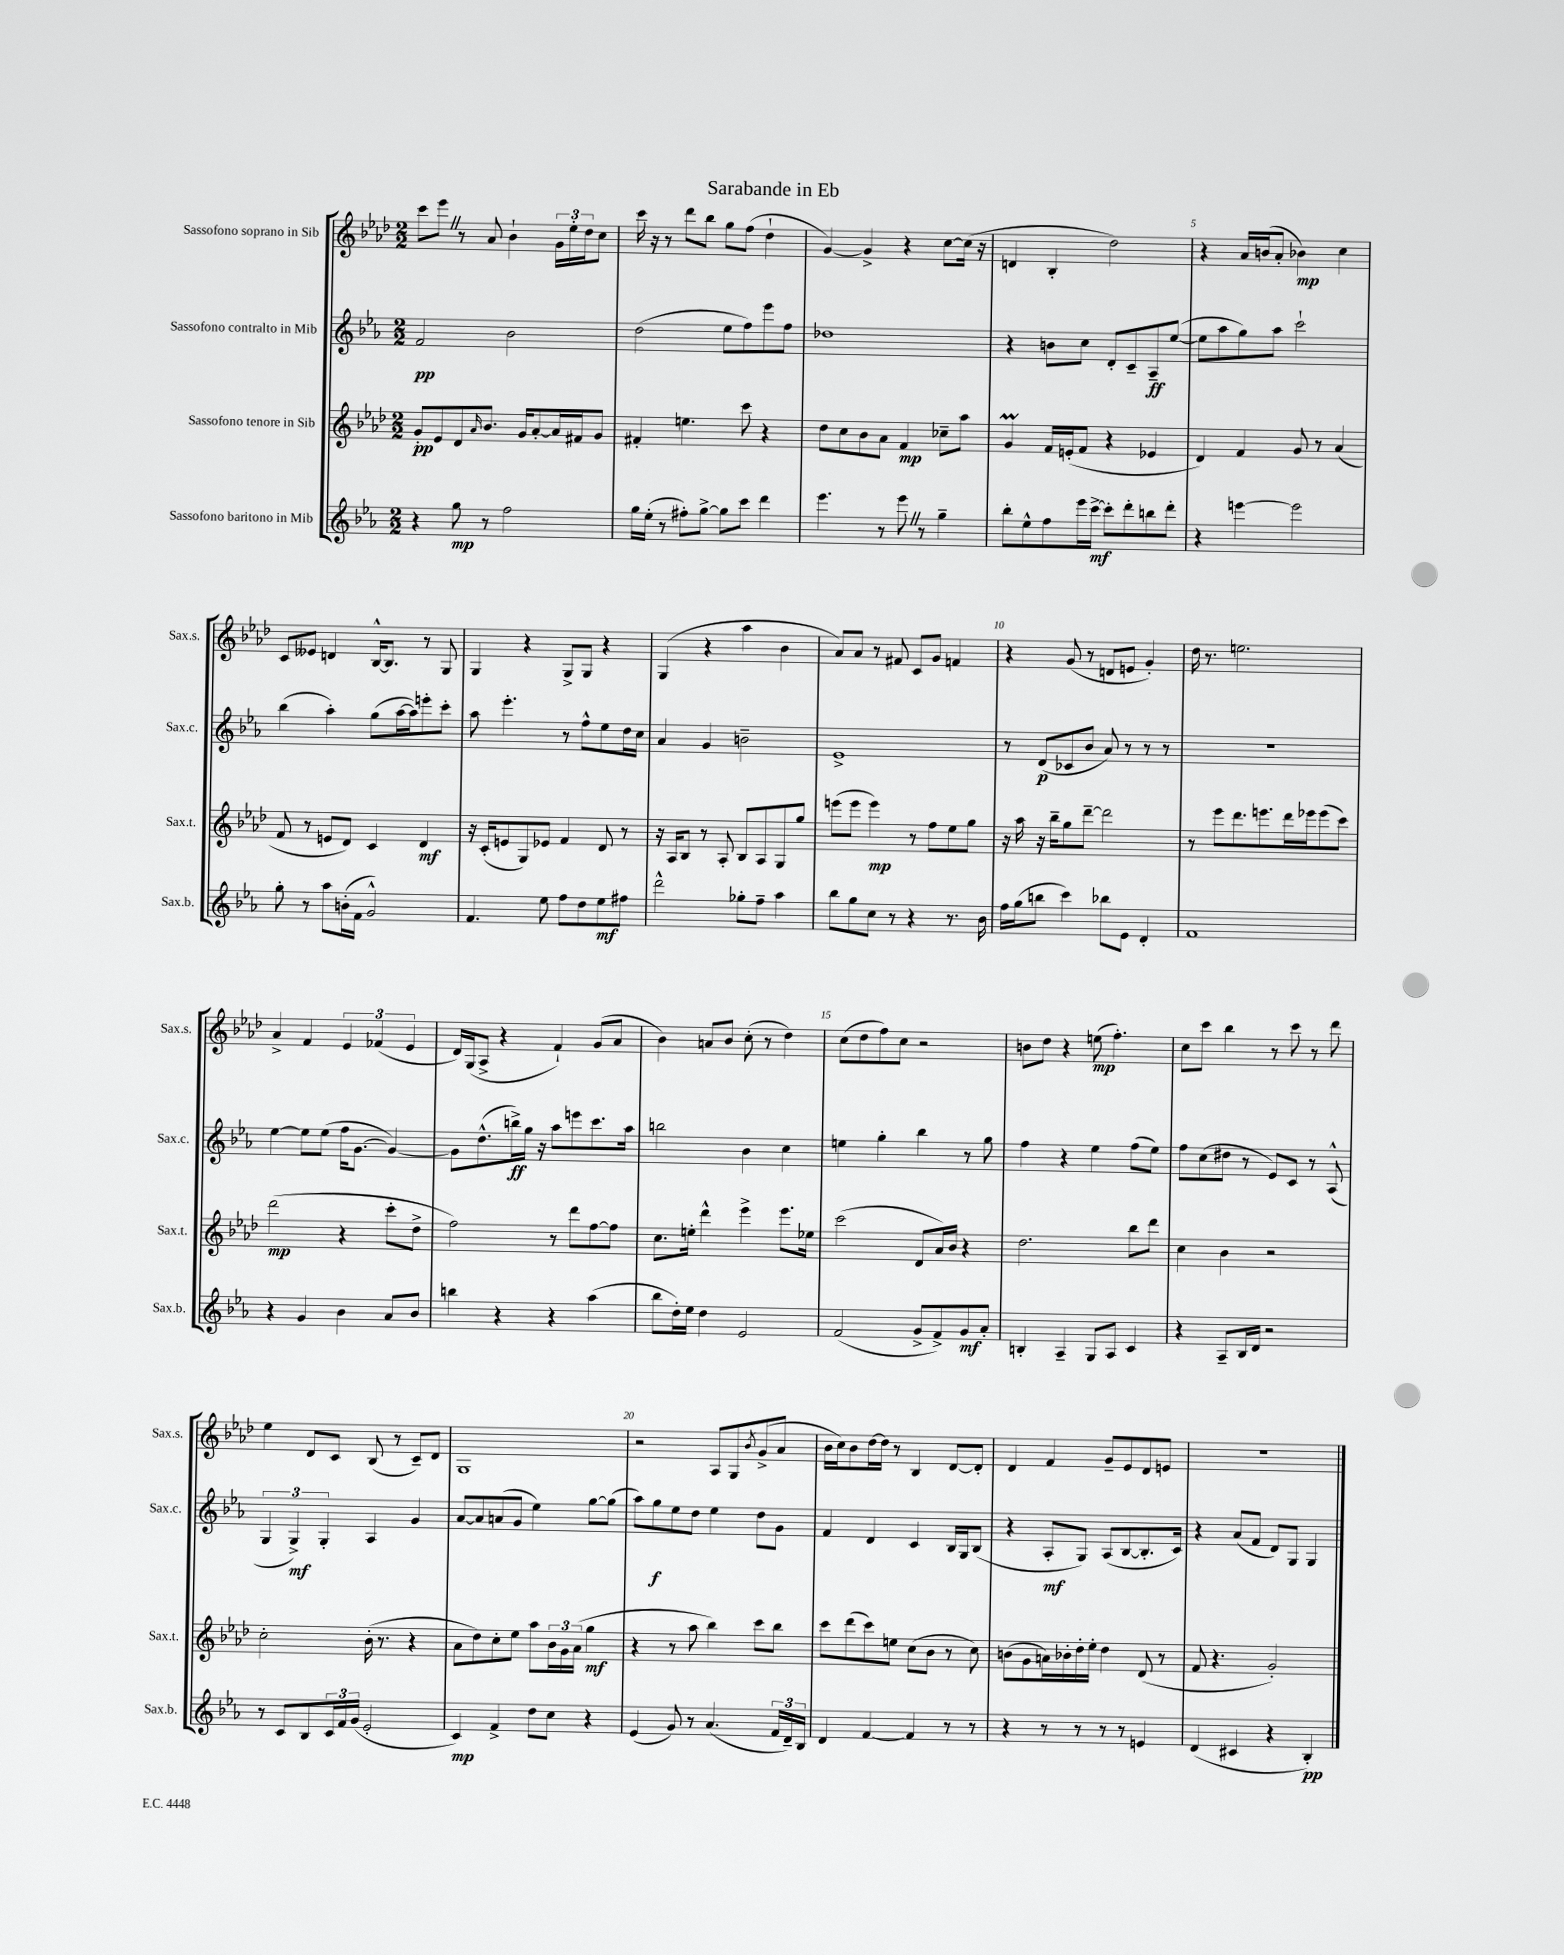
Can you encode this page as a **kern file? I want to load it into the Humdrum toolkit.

**kern	**dynam	**kern	**dynam	**kern	**dynam	**kern	**dynam
*part4	*part4	*part3	*part3	*part2	*part2	*part1	*part1
*staff4	*staff4	*staff3	*staff3	*staff2	*staff2	*staff1	*staff1
*I"Sassofono baritono in Mib	*	*I"Sassofono tenore in Sib	*	*I"Sassofono contralto in Mib	*	*I"Sassofono soprano in Sib	*
*I'Sax.b.	*	*I'Sax.t.	*	*I'Sax.c.	*	*I'Sax.s.	*
*clefG2	*	*clefG2	*	*clefG2	*	*clefG2	*
*k[b-e-a-]	*	*k[b-e-a-d-]	*	*k[b-e-a-]	*	*k[b-e-a-d-]	*
*M2/2	*	*M2/2	*	*M2/2	*	*M2/2	*
=1	=1	=1	=1	=1	=1	=1	=1
4r	.	8g'/L	pp	2f/	pp	8ccc\L	.
.	.	8e-/	.	.	.	8eee-Z\J	.
8gg\	mp	8d-/	.	.	.	8r	.
.	.	16qqa-/	.	.	.	.	.
8r	.	8.b-/J	.	.	.	8a-/	.
2ff\	.	.	.	2b-\	.	4b-`\	.
.	.	16g/KL	.	.	.	.	.
.	.	[8a-'/	.	.	.	.	.
.	.	16a-/L]	.	.	.	24g\LL	.
.	.	.	.	.	.	24ee-'\	.
.	.	16f#X/J	.	.	.	.	.
.	.	.	.	.	.	24dd-\J	.
.	.	8g/J	.	.	.	8cc\J	.
=2	=2	=2	=2	=2	=2	=2	=2
16gg\LL	.	4f#X'/	.	(2dd\	.	16ccc\	.
(16ee-'\JJ	.	.	.	.	.	16r	.
8r	.	.	.	.	.	8r	.
8ff#X'\L)	.	4.een\	.	.	.	8ddd-\L	.
[8gg^\J	.	.	.	.	.	8bb-\J	.
8gg\L]	.	.	.	8ee-\L	.	8gg\L	.
8ccc\J	.	8ccc\	.	8ff\)	.	(8ff\J	.
4ddd\	.	4r	.	8eee-\	.	4dd-`\	.
.	.	.	.	8ff\J	.	.	.
=3	=3	=3	=3	=3	=3	=3	=3
4.eee-\	.	8dd-\L	.	1dd-X	.	[4g/)	.
.	.	8cc\	.	.	.	.	.
.	.	8b-\	.	.	.	4g^/]	.
8r	.	8a-\J	.	.	.	.	.
8eee-Z\	.	4f/	mp	.	.	4r	.
8r	.	.	.	.	.	.	.
4gg~\	.	8cc-X~\L	.	.	.	[8cc\L	.
.	.	8aa-\J	.	.	.	(16cc\Jk]	.
.	.	.	.	.	.	16r	.
=4	=4	=4	=4	=4	=4	=4	=4
8bb-'\L	.	4gm/	.	4r	.	4dn/	.
8ee-^^\	.	.	.	.	.	.	.
8ff\	.	16f/LL	.	8bn\L	.	4B-'/	.
.	.	(16en'/J	.	.	.	.	.
16eee-\L	.	8f/J	.	8cc\J	.	.	.
[16ccc^\JJ	mf	.	.	.	.	.	.
8ccc'\L]	.	4r	.	8d'/L	.	2dd-\)	.
8ddd'\	.	.	.	8c~/	.	.	.
8bbn\	.	4e-X/	.	8A-~/	ff	.	.
8ddd'\J	.	.	.	([8ee-/J	.	.	.
=5	=5	=5	=5	=5	=5	=5	=5
4r	.	4d-/)	.	8ee-\L]	.	4r	.
.	.	.	.	8aa-\	.	.	.
[4eeen\	.	4f/	.	8gg\)	.	16a-/LL	.
.	.	.	.	.	.	(16bn/J	.
.	.	.	.	8aa-\J	.	8a-'/J	.
2eee\]	.	8g/	.	2ccc`\	.	4b-X\)	mp
.	.	8r	.	.	.	.	.
.	.	(4a-/	.	.	.	4cc\	.
!!LO:LB:g=z
=6	=6	=6	=6	=6	=6	=6	=6
8gg'\	.	8f/	.	(4bb-\	.	8c/L	.
8r	.	8r	.	.	.	8e--X/J	.
8aa-\L	.	8en/L	.	4aa-'\)	.	4dn/	.
(16bn'\L	.	8d-/J)	.	.	.	.	.
16f\JJ	.	.	.	.	.	.	.
2g^^/)	.	4c/	.	(8gg\L	.	[16B-^^/KL	.
.	.	.	.	.	.	8.B-/J]	.
.	.	.	.	[16aa-\L	.	.	.
.	.	.	.	16aa-\J])	.	.	.
.	.	4d-/	mf	8eeen'\	.	8r	.
.	.	.	.	8ccc'\J	.	8G/	.
=7	=7	=7	=7	=7	=7	=7	=7
4.f/	.	16r	.	8aa-\	.	4G/	.
.	.	(16c'/KL	.	.	.	.	.
.	.	8en/	.	4.eee-'\	.	.	.
.	.	8G/)	.	.	.	4r	.
8ee-\	.	8e-X/J	.	.	.	.	.
8ff\L	.	4f/	.	8r	.	8G^/L	.
8dd\	.	.	.	8ff^^\L	.	8G/J	.
8ee-\	mf	8d-/	.	8ee-\	.	4r	.
8ff#X\J	.	8r	.	16dd\L	.	.	.
.	.	.	.	16cc\JJ	.	.	.
=8	=8	=8	=8	=8	=8	=8	=8
2ddd^^\	.	16r	.	4a-/	.	(4G/	.
.	.	16A-/KL	.	.	.	.	.
.	.	8B-/J	.	.	.	.	.
.	.	8r	.	4g/	.	4r	.
.	.	8A-'/	.	.	.	.	.
8gg-X'\L	.	8B-/L	.	2bn~\	.	4aa-\	.
8ff~\J	.	8A-/	.	.	.	.	.
4aa-\	.	8G/	.	.	.	4b-\	.
.	.	8gg/J	.	.	.	.	.
=9	=9	=9	=9	=9	=9	=9	=9
8bb-\L	.	(8eeen\L	.	1e-^	.	8a-/L)	.
8gg\	.	8eee\J	.	.	.	8a-/J	.
8cc\J	.	4eee\)	mp	.	.	8r	.
8r	.	.	.	.	.	8f#X/	.
4r	.	8r	.	.	.	8c/L	.
.	.	8ff\L	.	.	.	8g/J	.
8.r	.	8ee-\	.	.	.	4fn/	.
.	.	8gg\J	.	.	.	.	.
16b-\	.	.	.	.	.	.	.
=10	=10	=10	=10	=10	=10	=10	=10
16ff\LL	.	16r	.	8r	.	4r	.
(16gg\J	.	16aa-\	.	.	.	.	.
8bbn\J	.	16r	.	(8d/L	p	.	.
.	.	16bb-~\KL	.	.	.	.	.
4ccc\)	.	8gg\	.	8c-X/	.	(8g/	.
.	.	[8ddd-~\J	.	8b-/J	.	8r	.
8bb-X\L	.	2ddd-\]	.	8a-/)	.	8dn/L	.
8e-\J	.	.	.	8r	.	8en/J	.
4d'/	.	.	.	8r	.	4g'/)	.
.	.	.	.	8r	.	.	.
=11	=11	=11	=11	=11	=11	=11	=11
1f	.	8r	.	1r	.	16dd-\	.
.	.	.	.	.	.	8.r	.
.	.	8eee-\L	.	.	.	.	.
.	.	8.ddd-\	.	.	.	2.een\	.
.	.	8.eeen\	.	.	.	.	.
.	.	16ddd-\L	.	.	.	.	.
.	.	16eee-X\J	.	.	.	.	.
.	.	(8eee-\	.	.	.	.	.
.	.	8ccc\J)	.	.	.	.	.
!!LO:LB:g=z
=12	=12	=12	=12	=12	=12	=12	=12
4r	.	(2ddd-\	mp	[4ee-\	.	4a-^/	.
4g/	.	.	.	8ee-\L]	.	4f/	.
.	.	.	.	(8ee-\J	.	.	.
4b-\	.	4r	.	16ff\KL	.	6e-/	.
.	.	.	.	[8.g\J	.	.	.
.	.	.	.	.	.	(6f-X/	.
8a-/L	.	8ccc'\L	.	4g/_)	.	.	.
.	.	.	.	.	.	6e-/	.
8b-/J	.	8dd-^\J	.	.	.	.	.
=13	=13	=13	=13	=13	=13	=13	=13
4bbn\	.	2ff\)	.	8g\L]	.	16d-/LL)	.
.	.	.	.	.	.	(16G/J	.
.	.	.	.	(8.dd^^\	.	8A-^/J	.
4r	.	.	.	.	.	4r	.
.	.	.	.	16bbn^\L)	ff	.	.
.	.	.	.	16gg\JJ	.	.	.
.	.	.	.	16r	.	.	.
4r	.	8r	.	8aa-\L	.	4f`/)	.
.	.	8ddd-\L	.	8eeen\	.	.	.
(4aa-\	.	[8ff\	.	8.ccc\	.	(8g/L	.
.	.	8ff\J]	.	.	.	8a-/J	.
.	.	.	.	16aa-\Jk	.	.	.
=14	=14	=14	=14	=14	=14	=14	=14
8bb-\L	.	8.cc\L	.	2bbn\	.	4b-\)	.
16dd'\L)	.	.	.	.	.	.	.
16ee-\JJ	.	16een'\Jk	.	.	.	.	.
4dd\	.	4ddd-^^\	.	.	.	8an/L	.
.	.	.	.	.	.	8b-/J	.
2e-/	.	4eee-^\	.	4b-\	.	(8cc'\	.
.	.	.	.	.	.	8r	.
.	.	8.eee-\L	.	4cc\	.	4dd-\)	.
.	.	16ee-X\Jk	.	.	.	.	.
=15	=15	=15	=15	=15	=15	=15	=15
(2f/	.	(2ccc\	.	4een\	.	(8cc\L	.
.	.	.	.	.	.	8dd-\	.
.	.	.	.	4gg'\	.	8ff\)	.
.	.	.	.	.	.	8cc\J	.
8g^/L	.	8d-/L	.	4bb-\	.	2r	.
8f^/)	.	16a-/L)	.	.	.	.	.
.	.	16b-/JJ	.	.	.	.	.
8g/	mf	4r	.	8r	.	.	.
8a-'/J	.	.	.	8gg\	.	.	.
=16	=16	=16	=16	=16	=16	=16	=16
4Bn'/	.	2.dd-\	.	4ff\	.	8bn\L	.
.	.	.	.	.	.	8dd-\J	.
4A-~/	.	.	.	4r	.	4r	.
8G/L	.	.	.	4ee-\	.	(8een\	mp
8A-/J	.	.	.	.	.	4.ff'\)	.
4c/	.	8bb-\L	.	(8ff\L	.	.	.
.	.	8ddd-\J	.	8ee-\J)	.	.	.
=17	=17	=17	=17	=17	=17	=17	=17
4r	.	4cc\	.	8ff\L	.	8cc\L	.
.	.	.	.	(8cc\	.	8ccc\J	.
8A-~/L	.	4b-\	.	8dd#X\J	.	4bb-\	.
16B-/L	.	.	.	8r	.	.	.
16d/JJ	.	.	.	.	.	.	.
2r	.	2r	.	8e-/L)	.	8r	.
.	.	.	.	8c/J	.	8ccc\	.
.	.	.	.	8r	.	8r	.
.	.	.	.	(8A-^^/	.	8ddd-\	.
!!LO:LB:g=z
=18	=18	=18	=18	=18	=18	=18	=18
8r	.	2cc'\	.	6G/	.	4ee-\	.
8c/L	.	.	.	.	.	.	.
.	.	.	.	6G^/)	mf	.	.
8B-/	.	.	.	.	.	8d-/L	.
.	.	.	.	6G'/	.	.	.
24c/L	.	.	.	.	.	8c/J	.
24f/	.	.	.	.	.	.	.
(24g/JJ	.	.	.	.	.	.	.
2e-'/	.	(16b-'\	.	4A-/	.	(8B-/	.
.	.	8.r	.	.	.	.	.
.	.	.	.	.	.	8r	.
.	.	4r	.	4g/	.	8c~/L)	.
.	.	.	.	.	.	8d-/J	.
=19	=19	=19	=19	=19	=19	=19	=19
4c/)	mp	8a-\L	.	[8a-/L	.	1G	.
.	.	8dd-\)	.	8a-/]	.	.	.
4f^/	.	8cc'\	.	(8an/	.	.	.
.	.	8ee-\J	.	8g/J	.	.	.
8dd\L	.	8aa-\L	.	4ee-\)	.	.	.
8cc\J	.	24b-\L	.	.	.	.	.
.	.	24g\	.	.	.	.	.
.	.	(24a-\JJ	.	.	.	.	.
4r	.	4gg\	mf	[8gg\L	.	.	.
.	.	.	.	(8gg\J]	.	.	.
=20	=20	=20	=20	=20	=20	=20	=20
(4e-/	.	4r	.	8aa-\L)	.	2r	.
.	.	.	.	8gg\	f	.	.
8g/)	.	8r	.	8ee-\	.	.	.
8r	.	8aa-\	.	8dd\J	.	.	.
(4.a-/	.	4bb-\)	.	4ee-\	.	8A-/L	.
.	.	.	.	.	.	8G/	.
.	.	.	.	.	.	8qb-/	.
.	.	8ccc\L	.	8dd\L	.	(8g^/	.
24f/LL	.	8bb-\J	.	8g\J	.	8a-/J	.
24d~/)	.	.	.	.	.	.	.
24B-/JJ	.	.	.	.	.	.	.
=21	=21	=21	=21	=21	=21	=21	=21
4d/	.	8ccc\L	.	4f/	.	16b-\LL	.
.	.	.	.	.	.	16cc\J)	.
.	.	(8ddd-\	.	.	.	8b-\	.
[4f/	.	8ccc\)	.	4d/	.	[16dd-\L	.
.	.	.	.	.	.	16dd-\JJ]	.
.	.	8een\J	.	.	.	8r	.
4f/]	.	(8cc\L	.	4c/	.	4B-/	.
.	.	8b-\J	.	.	.	.	.
8r	.	8r	.	16B-/LL	.	[8d-/L	.
.	.	.	.	16G/J	.	.	.
8r	.	8cc\)	.	(8B-/J	.	8d-'/J]	.
=22	=22	=22	=22	=22	=22	=22	=22
4r	.	(8bn\L	.	4r	.	4d-/	.
.	.	8g\	.	.	.	.	.
8r	.	16an\L)	.	8A-'/L	mf	4f/	.
.	.	16b-X'\	.	.	.	.	.
8r	.	16dd-'\	.	8G/J)	.	.	.
.	.	16ee-'\JJ	.	.	.	.	.
8r	.	4dd-\	.	(8A-/L	.	8g~/L	.
8r	.	.	.	[8B-/	.	8e-/	.
4en/	.	(8d-/	.	8.B-'/]	.	8d-/	.
.	.	8r	.	.	.	8en/J	.
.	.	.	.	16c/Jk)	.	.	.
=23	=23	=23	=23	=23	=23	=23	=23
(4d/	.	8f/	.	4r	.	1r	.
.	.	4.r	.	.	.	.	.
4c#X/	.	.	.	(8a-/L	.	.	.
.	.	.	.	8f/J	.	.	.
4r	.	2g'/)	.	8d/L)	.	.	.
.	.	.	.	8G/J	.	.	.
4B-'/)	pp	.	.	4G/	.	.	.
==	==	==	==	==	==	==	==
*-	*-	*-	*-	*-	*-	*-	*-
